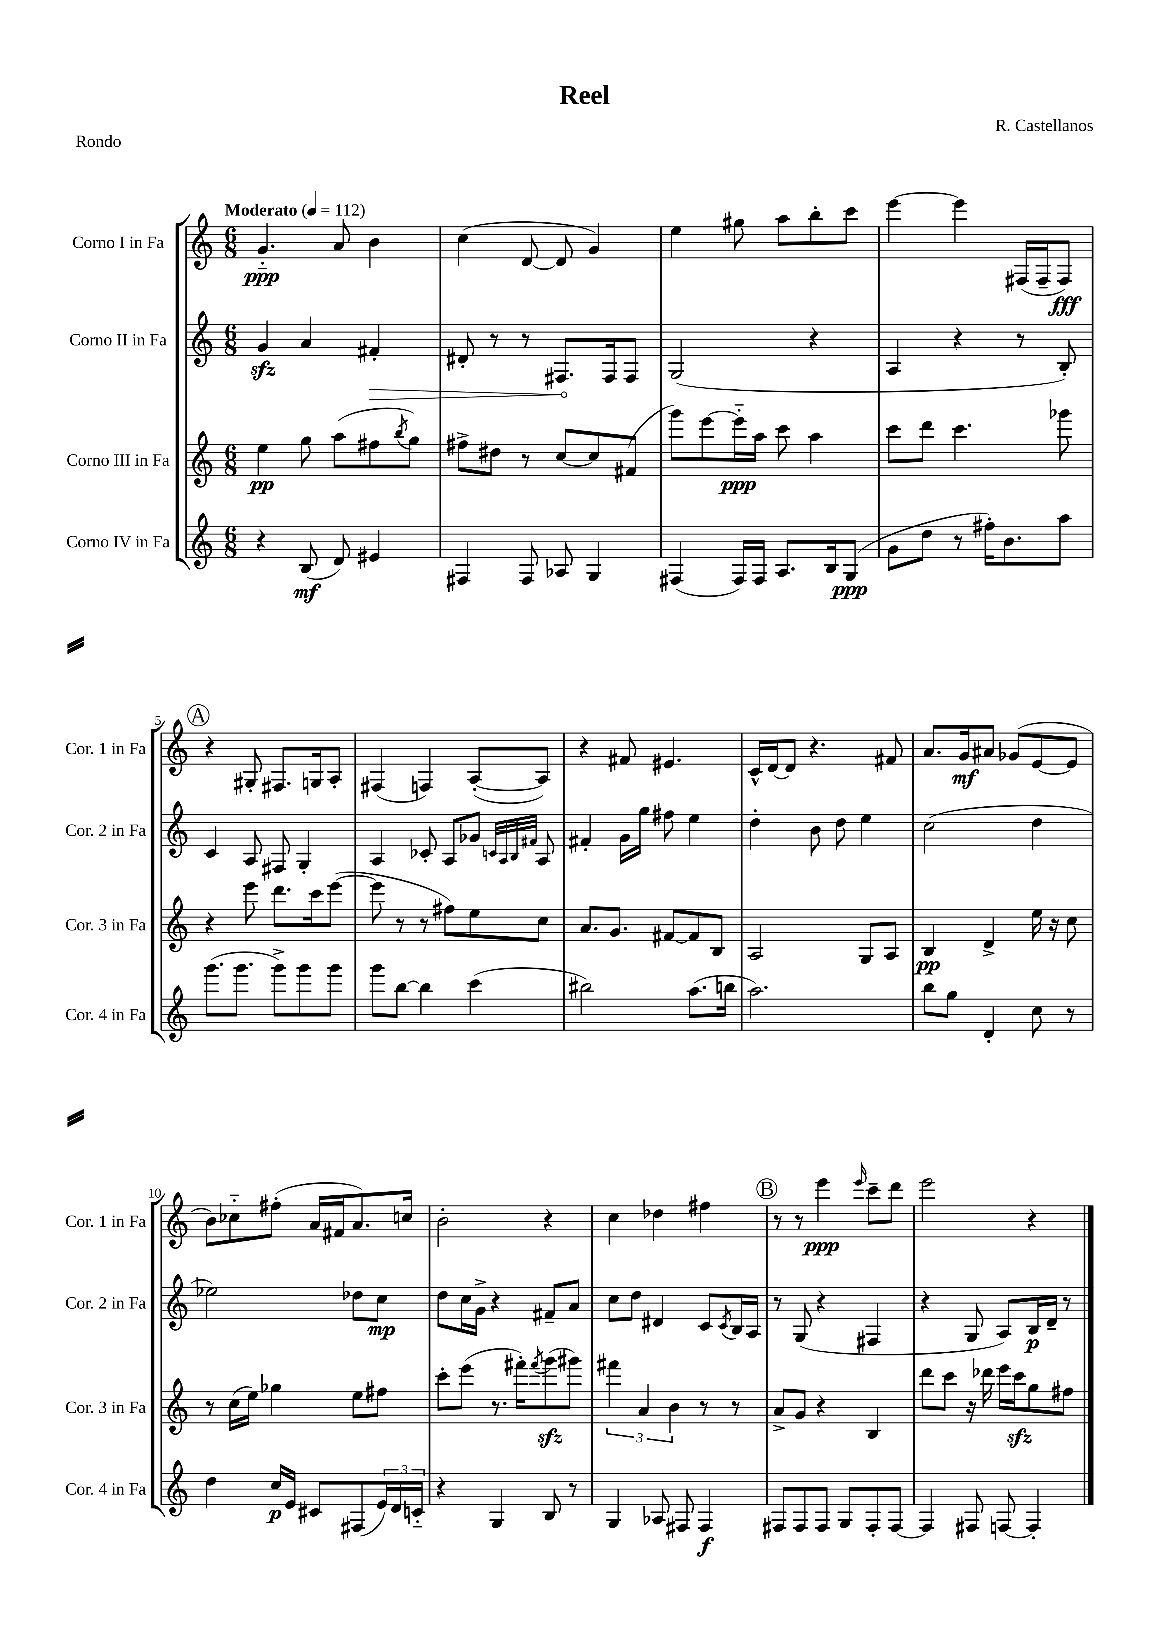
\header { title = "Reel" composer = "R. Castellanos" piece = "Rondo" }
<<
\new StaffGroup <<
\new Staff = "s0" \with { instrumentName = "Corno I in Fa" shortInstrumentName = "Cor. 1 in Fa" } {
    \clef treble \key c \major \numericTimeSignature \time 6/8 \tempo "Moderato" 4 = 112
    g'4.-_\ppp a'8 b'4 |
    c''4( d'8~ d'8 g'4) |
    e''4 gis''8 a''8 b''8-. c'''8 |
    e'''4~ e'''4 fis16( fis16-- fis8\fff) |
    \mark \markup { \circle "A" } r4 gis8-. fis8. g16 a8-. |
    fis4( f4) a8~-.( a8) |
    r4 fis'8 eis'4. |
    c'16-^ d'16~ d'8 r4. fis'8 |
    a'8. g'16\mf ais'8 ges'8( e'8~ e'8 |
    b'8) ces''8-_ fis''8-.( a'16 fis'16 a'8.) c''16 |
    b'2-. r4 |
    c''4 des''4 fis''4 |
    \mark \markup { \circle "B" } r8 r8 e'''4\ppp \grace { e'''16 } c'''8-- d'''8 |
    e'''2 r4 \bar "|." |
}
\new Staff = "s1" \with { instrumentName = "Corno II in Fa" shortInstrumentName = "Cor. 2 in Fa" } {
    \clef treble \key c \major \numericTimeSignature \time 6/8
    g'4\sfz a'4 \once \override Hairpin.circled-tip = ##t fis'4-.\> |
    dis'8-. r8 r8 fis8.\! fis16 fis8 |
    g2( r4 |
    a4 r4 r8 b8-.) |
    \mark \markup { \circle "A" } c'4 a8 fis8 g4-. |
    a4 ces'8-. a8 ges'8 \grace { c'32 a32 b32 fis'32 } a8 |
    fis'4-. g'16 g''16 fis''8 e''4 |
    d''4-. b'8 d''8 e''4 |
    c''2( d''4 |
    ees''2) des''8 c''8\mp |
    d''8 c''16 g'16-> r4 fis'8-- a'8 |
    c''8 d''8 dis'4 c'8 \acciaccatura { c'8 } b16 a16 |
    \mark \markup { \circle "B" } r8 g8( r4 fis4 |
    r4 g8 a8) b16\p d'16-- r8 \bar "|." |
}
\new Staff = "s2" \with { instrumentName = "Corno III in Fa" shortInstrumentName = "Cor. 3 in Fa" } {
    \clef treble \key c \major \numericTimeSignature \time 6/8
    e''4\pp g''8 a''8( fis''8 \acciaccatura { b''8 } g''8) |
    fis''8-> dis''8 r8 c''8~ c''8 fis'8( |
    g'''8) e'''8~ e'''16-_\ppp a''16 c'''8 a''4 |
    c'''8 d'''8 c'''4. ges'''8 |
    \mark \markup { \circle "A" } r4 e'''8 d'''8. c'''16 e'''8~( |
    e'''8 r8 r8 fis''8) e''8 c''8 |
    a'8. g'8. fis'8~ fis'8 b8 |
    a2 g8 a8 |
    b4\pp d'4-> e''16 r16 c''8 |
    r8 c''16( e''16) ges''4 e''8 fis''8 |
    c'''8-. e'''8( r8. fis'''16-.) \acciaccatura { fis'''8 } g'''8\sfz( gis'''8) |
    \tuplet 3/2 { fis'''4 a'4 b'4 } r8 r8 |
    \mark \markup { \circle "B" } a'8-> g'8 r4 b4 |
    d'''8 c'''8 r16 des'''16 e'''16 c'''16\sfz g''8 fis''8 \bar "|." |
}
\new Staff = "s3" \with { instrumentName = "Corno IV in Fa" shortInstrumentName = "Cor. 4 in Fa" } {
    \clef treble \key c \major \numericTimeSignature \time 6/8
    r4 b8\mf( d'8) eis'4 |
    fis4 fis8 aes8 g4 |
    fis4( fis16) fis16 a8. b16 g8\ppp( |
    g'8 d''8 r8 fis''16-.) b'8. a''8 |
    \mark \markup { \circle "A" } g'''8.( g'''8. g'''8->) g'''8 g'''8 |
    g'''8 b''8~ b''4 c'''4( |
    bis''2) a''8.( b''16 |
    a''2.) |
    b''8 g''8 d'4-. c''8 r8 |
    d''4 c''16\p e'16 cis'8 fis8( \tuplet 3/2 { e'16) d'16 c'16-_ } |
    r4 g4 b8 r8 |
    g4 aes8 fis8 fis4\f |
    \mark \markup { \circle "B" } fis8 fis8 fis8 g8 fis8-. fis8~ |
    fis4 fis8 f8~ f4-. \bar "|." |
}
>>
>>
